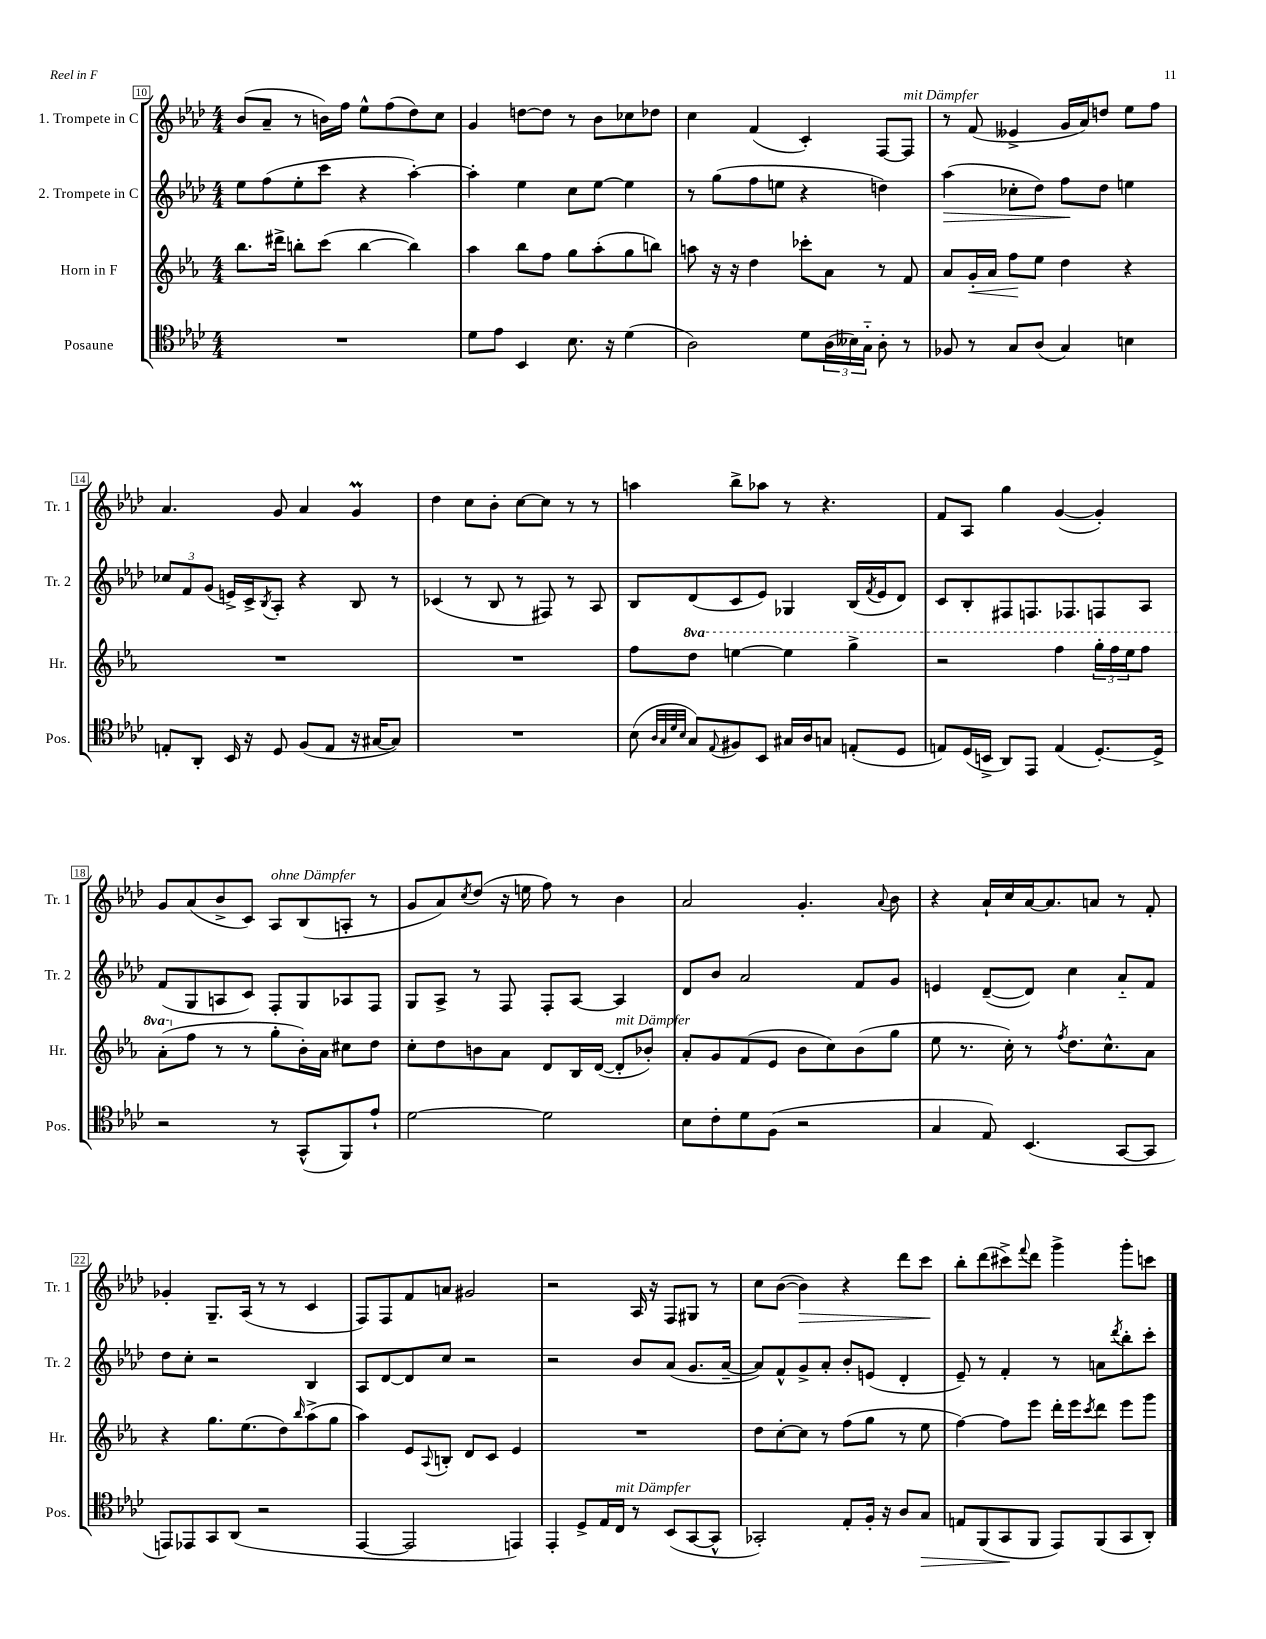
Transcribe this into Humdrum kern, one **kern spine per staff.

**kern	**kern	**kern	**kern
*staff4	*staff3	*staff2	*staff1
*clefC4	*clefG2	*clefG2	*clefG2
*k[b-e-a-d-]	*k[b-e-a-]	*k[b-e-a-d-]	*k[b-e-a-d-]
*M4/4	*M4/4	*M4/4	*M4/4
1r	8.bb-	8ee-	(8b-
.	.	(8ff	8a-~
.	16ddd#^	.	.
.	8bb'	8ee-'	8r
.	(8ccc	8ccc	16b)
.	.	.	16ff
.	[4bb	4r	8ee-^^
.	.	.	(8ff
.	4bb])	[4aa-')	8dd-)
.	.	.	8cc
=	=	=	=
8d-	4aa-	4aa-']	4g
8e-	.	.	.
4BB-	8bb-	4ee-	[8dd
.	8ff	.	8dd]
8.B-	8gg	8cc	8r
.	(8aa-'	[8ee-	8b-
16r	.	.	.
(4d-	8gg	4ee-]	8cc-
.	8bb)	.	8dd-
=	=	=	=
2A-)	8aa	8r	4cc
.	16r	(8gg	.
.	16r	.	.
.	4dd	8ff	(4f
.	.	8ee	.
8d-	8ccc-'	4r	4c')
(24A-	8a-	.	.
24B--)	.	.	.
24G'~	.	.	.
8A-'	8r	4dd)	[8F
8r	8f	.	8F]
=	=	=	=
8F-	8a-	(4aa-	8r
8r	16g'	.	(8f
.	16a-	.	.
8G	8ff	8cc-'	4e--^
(8A-	8ee-	8dd-)	.
4G)	4dd	8ff	16g
.	.	.	16a-)
.	.	8dd-	8dd
4B	4r	4ee	8ee-
.	.	.	8ff
=	=	=	=
8E'	1r	12cc-	4.a-
.	.	12f	.
8AA-'	.	.	.
.	.	(12g	.
16BB-	.	16e^)	.
16r	.	16c^	.
.	.	8qB-	.
8D-	.	8A-'	8g
(8F	.	4r	4a-
8E	.	.	.
16r	.	8B-	4g
[16G#	.	.	.
8G#])	.	8r	.
=	=	=	=
1r	1r	(4c-	4dd-
.	.	8r	8cc
.	.	8B-	8b-'
.	.	8r	[8cc
.	.	8F#)	8cc]
.	.	8r	8r
.	.	8A-	8r
=	=	=	=
(8B-	8ff	8B-	4aa
32qqA-	.	.	.
32qqG	.	.	.
32qqd-	.	.	.
32qqB-	.	.	.
8G)	8ddd	(8d-	.
8qqE-	.	.	.
8F#	[4eee	8c	8bb-^
8BB-	.	8e-)	8aa-
16G#	4eee]	4G-	8r
16A-	.	.	.
8G	.	.	4.r
(8E'	4ggg^	(16B-	.
.	.	8qf	.
.	.	16e-	.
8D-	.	8d-)	.
=	=	=	=
8E)	2r	8c	8f
(16D-	.	8B-'	8A-
16BB^	.	.	.
8AA-)	.	8F#	4gg
8EE-	.	8.F	.
(4E	4fff	.	([4g
.	.	8.F-	.
[8.D-')	24ggg'	8F	4g'])
.	24fff	.	.
.	24eee-	.	.
.	8fff	8A-	.
16D-^]	.	.	.
=	=	=	=
2r	(8aa-'	(8f	8g
.	8ff	8G	(8a-
.	8r	8A	8b-^
.	8r	8c)	8c)
8r	8gg'	8F'	8A-
(8GG^^	16b-')	8G	(8B-
.	16a-	.	.
8FF)	8cc#	8A-	8A'
8e-`	8dd	8F	8r
=	=	=	=
[2d-	8cc'	8G	8g
.	8dd	8A-^	8a-)
.	.	.	8qcc
.	8b	8r	(8dd-
.	8a-	8F	16r
.	.	.	16ee
2d-]	8d	8F'	8ff)
.	16B-	[8A-	8r
.	([16d	.	.
.	8d']	4A-]	4b-
.	8b-')	.	.
=	=	=	=
8B-	8a-'	8d-	2a-
8c'	8g	8b-	.
8d-	(8f	2a-	.
(8F	8e-	.	.
2r	8b-	.	4.g'
.	8cc)	.	.
.	(8b-	8f	.
.	.	.	8qqa-
.	8gg	8g	8b-
=	=	=	=
4G	8ee-	4e	4r
.	8.r	.	.
8E-)	.	([8d-~	16a-`
.	16cc')	.	16cc
(4.BB-	8r	8d-])	[16a-
.	.	.	8.a-]
.	8qff	.	.
.	8.dd	4cc	.
.	.	.	8a
.	8.cc^^	.	.
[8GG	.	8a-'~	8r
8GG]	8a-	8f	8f'
=	=	=	=
8EE)	4r	8dd-	4g-'
8EE-	.	8cc'	.
8GG	8.gg	2r	8.G~
(8AA-	.	.	.
.	(8.ee-	.	(16A-
2r	.	.	8r
.	8dd)	.	8r
.	16qqbb-	.	.
.	(8aa-^	4B-	4c
.	8gg	.	.
=	=	=	=
[4EE-	4aa-)	8A-	8F)
.	.	[8d-	8F
2EE-]	8e-	8d-]	8f
.	8qqA-	.	.
.	8B'	8cc	8a
.	8d	2r	2g#
.	8c	.	.
4EE)	4e-	.	.
=	=	=	=
4EE-'	1r	2r	2r
8D-^	.	.	.
16E-	.	.	.
16C	.	.	.
8r	.	8b-	16A-
.	.	.	16r
(8BB-	.	(8a-	8F
[8GG	.	8.g	8G#
8GG^^]	.	.	8r
.	.	[16a-~	.
=	=	=	=
2GG-')	8dd	8a-])	8cc
.	[8cc'	8f^^	([8b-
.	8cc]	8g^	4b-])
.	8r	8a-'	.
8E-'	(8ff	8b-'	4r
16F'	8gg	(8e	.
16r	.	.	.
8A-	8r	4d-'	8ddd-
8G	8ee-	.	8ccc
=	=	=	=
8E	[4ff)	8e-~)	8bb-'
(8FF	.	8r	(8ddd-
8GG	8ff]	4f'	8ccc#^)
.	.	.	8qqfff
8FF	8eee-	.	8ddd-
8EE-)	16ddd'	8r	4ggg^
.	16eee-	.	.
.	8qccc	.	.
(8FF	8ddd	8a	.
.	.	8qddd-	.
8GG	8eee-	8bb-'	8ggg'
8AA-')	8ggg	8ccc'	8ccc
==	==	==	==
*-	*-	*-	*-
